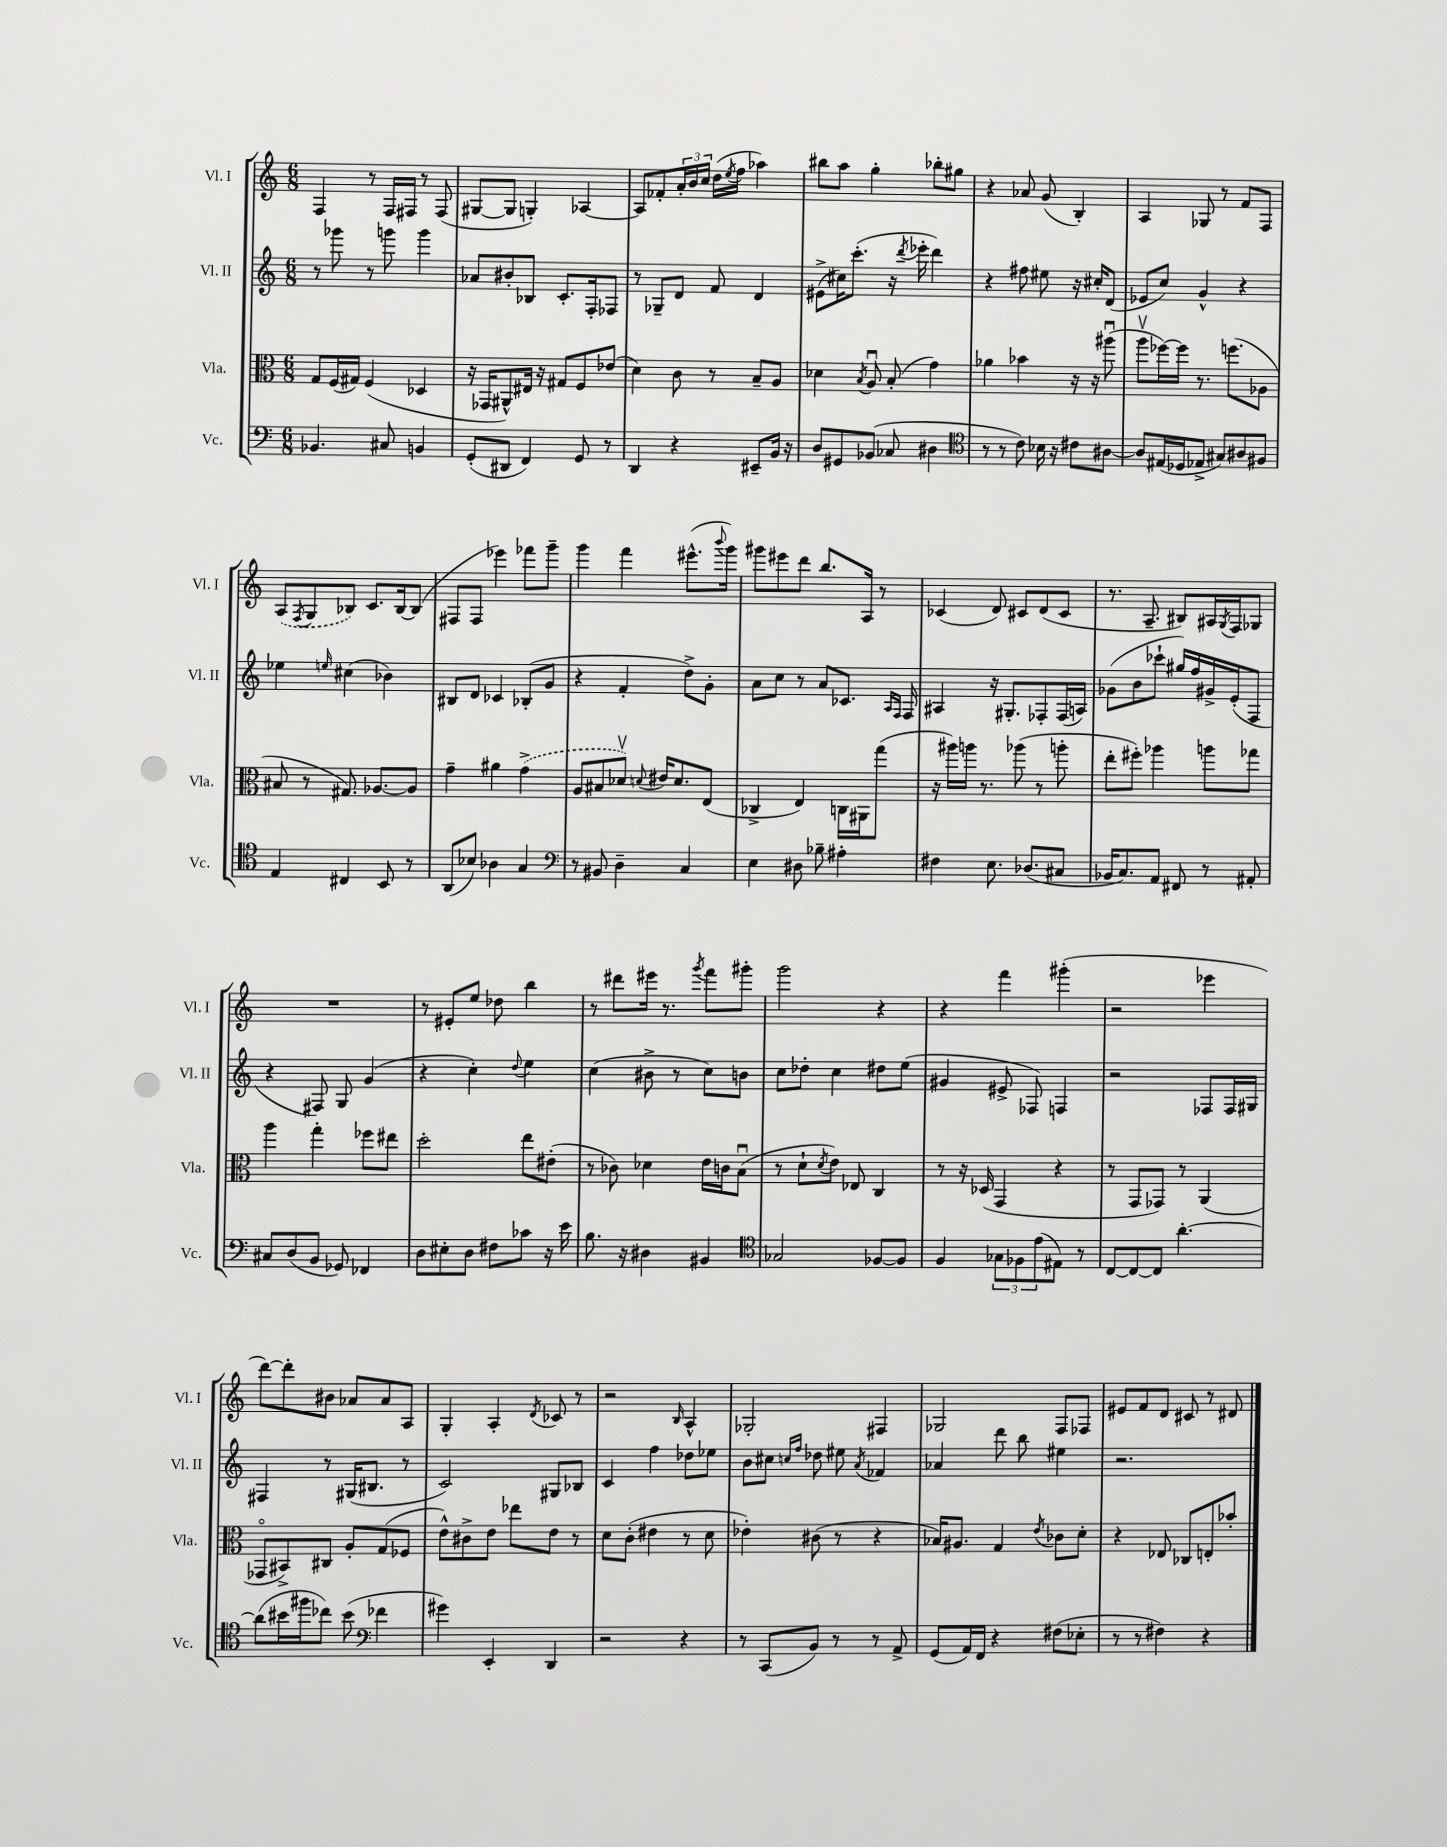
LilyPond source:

<<
\new StaffGroup <<
\new Staff = "s0" \with { instrumentName = "Vl. I" shortInstrumentName = "Vl. I" } {
    \clef treble \key c \major \numericTimeSignature \time 6/8
    f4 r8 f16 fis16 r8 fis8( |
    gis8~ gis8 g4-.) aes4~ |
    aes8 fes'8-. \tuplet 3/2 { a'16-. b'16 c''16 } d''16( \acciaccatura { e''8 } f''16 aes''4) |
    bis''8 a''8 g''4-. bes''8-. gis''8 |
    r4 aes'8 g'8( b4-.) |
    a4 ges8 r8 f'8 f8 |
    \once \slurDashed a8( \acciaccatura { f8 } g8 bes8) c'8. bes16~ bes8( |
    fis8 fis8 ees'''4) fes'''8 g'''8-- |
    g'''4 f'''4 eis'''8.-^( \appoggiatura { b'''8 } g'''16) |
    gis'''8 eis'''8 d'''8 b''8. a16 r8 |
    ces'4( d'8) cis'8 d'8( cis'8 |
    r8. a8.-- bis8) ais16 \acciaccatura { g8 } f16 ges8 |
    R2. |
    r8 eis'8-. e''8 des''8 b''4 |
    r8 dis'''8 eis'''16 r8. \acciaccatura { g'''8 } f'''8 gis'''8-. |
    g'''2 r4 |
    r4 f'''4 gis'''4-.( |
    r2 ees'''4 |
    d'''8~) d'''8-. bis'8 aes'8 aes'8 a8 |
    g4-. a4-. \acciaccatura { d'8 } ces'8 r8 |
    r2 \grace { b16 } a4-^ |
    ges2-. fis4 |
    ges2 f8 fes8 |
    eis'8 f'8 d'8 cis'8 r8 dis'8 \bar "|." |
}
\new Staff = "s1" \with { instrumentName = "Vl. II" shortInstrumentName = "Vl. II" } {
    \clef treble \key c \major \numericTimeSignature \time 6/8
    r8 ges'''8 r8 g'''8 g'''4 |
    aes'8 bis'8-. bes8 c'8.-. f16-. fes8 |
    r8 ges8-- d'8 f'8 d'4 |
    eis'8->( cis''16) c'''8.-.( r16 \acciaccatura { d'''8 } ees'''16-. d'''4) |
    r4 fis''8 eis''8 r16 cis''16-. d'8( |
    ees'8 c''8) g'4-^ r4 |
    ees''4 \grace { e''16 } cis''4( bes'4) |
    bis8 d'8 ces'4 bes8-.( g'8 |
    r4 f'4-. d''8->) g'8-. |
    a'8 c''8 r8 a'8 ces'8. \grace { a16 f16 } f16 |
    ais4 r16 gis8.-. fes8-. fes16( a16) |
    ges'8( b'8 ces'''8-! gis''16) f''16 gis'16-> e'16-.( f8 |
    r4 fis8) g8 g'4( |
    r4 c''4-.) \appoggiatura { d''8 } e''4 |
    c''4( bis'8-> r8 c''8) b'8 |
    c''8 des''8-. c''4 dis''8 e''8( |
    gis'4 eis'8-> fes8) f4 |
    r2 fes8 fes16 gis16 |
    fis4 r8 gis16( bis8. r8 |
    c'2) gis8 bes8 |
    c'4 f''4 des''8 ees''8 |
    b'8 cis''8 \grace { c''16 f''16 } des''8 eis''8 \acciaccatura { a'8 } fes'4 |
    aes'4 d'''8 b''8 eis''4 |
    r2. \bar "|." |
}
\new Staff = "s2" \with { instrumentName = "Vla." shortInstrumentName = "Vla." } {
    \clef alto \key c \major \numericTimeSignature \time 6/8
    g8 f16( gis16) f4( des4 |
    r16 ges,16 ais,8-^) eis16 r16 gis8 f8 ees'8( |
    d'4) c'8 r8 b8-- a8 |
    des'4 \acciaccatura { b8 } a8\downbow b8-.( g'4) |
    aes'4 bes'4 r16 r16 ais''8\downbow( |
    a''8\upbow fes''16~) fes''16 r8. f''8.( aes8 |
    bis8 r8 gis8.) aes8.~ aes8 |
    g'4-- ais'4 \once \slurDashed g'4->( |
    a8 bis8 des'8\upbow) \appoggiatura { d'8 } eis'16 d'8. e8( |
    ces4-> e4) c16 ais,16 g''8( |
    r16 ais''16) a''16 r8. aes''8( r8 a''8-. |
    e''8-. fis''8-.) aes''4 a''8 ges''8 |
    a''4 g''4-. fes''8 eis''8 |
    d''2-. e''8 eis'8-.( |
    r8 ces'8) des'4 e'16 c'16 b8\downbow( |
    r8 d'8-! \acciaccatura { d'8 } e'8) ees8 c4 |
    r8 r16 des16( g,4 r4 |
    r8 g,8 ges,8) r8 a,4( |
    ges,8\flageolet bis,8->) cis8 a8-. g8( fes8 |
    e'8-^) cis'8-> e'8 ees''8 e'8 r8 |
    d'8 c'8-.( eis'4 r8 d'8 |
    ees'4-.) cis'8( r8 r4 |
    bes16) ais8. g4 \acciaccatura { e'8 } ces'8 d'8-. |
    r4 ees8 ces8 e8-. bes'8-. \bar "|." |
}
\new Staff = "s3" \with { instrumentName = "Vc." shortInstrumentName = "Vc." } {
    \clef bass \key c \major \numericTimeSignature \time 6/8
    bes,4. cis8 b,4 |
    g,8-.( dis,8 f,4) g,8 r8 |
    d,4 r4 eis,8-- b,16 r16 |
    d8 gis,8 bes,8( ces8 dis4 |
    \clef tenor r8 r8 c'8) bes16 r16 cis'8 ais8~ |
    ais8 eis16( des16 ees8-> gis8) ais8 fis8 |
    e4 cis4 b,8 r8 |
    a,8( bes8) aes4 g4 |
    \clef bass r8 bis,8 d4-- c4 |
    e4 dis8 bes8-- ais4-. |
    fis4 e8. des8.( cis8 |
    bes,16 c8.) a,8 fis,8 r8 ais,8-. |
    cis8 d8( b,8 ges,8) fes,4 |
    d8 eis8-. d8 fis8 ces'8 r16 e'16 |
    b8. r16 dis4 bis,4 |
    \clef tenor ges2 fes8~ fes8 |
    f4 \tuplet 3/2 { ges8 fes8 e'8( } eis8) r8 |
    c8~ c8~ c8 a'4.~-. |
    a'8( bis'16 fis''16 ces''8) bis'8( \clef bass fes'4 |
    gis'4) e,4-. d,4 |
    r2 r4 |
    r8 c,8( b,8) r8 r8 a,8-> |
    g,8( a,16) f,16 r4 fis8( ees8-. |
    r8 r8 fis4) r4 \bar "|." |
}
>>
>>
\layout { \context { \Score \remove "Bar_number_engraver" } }
